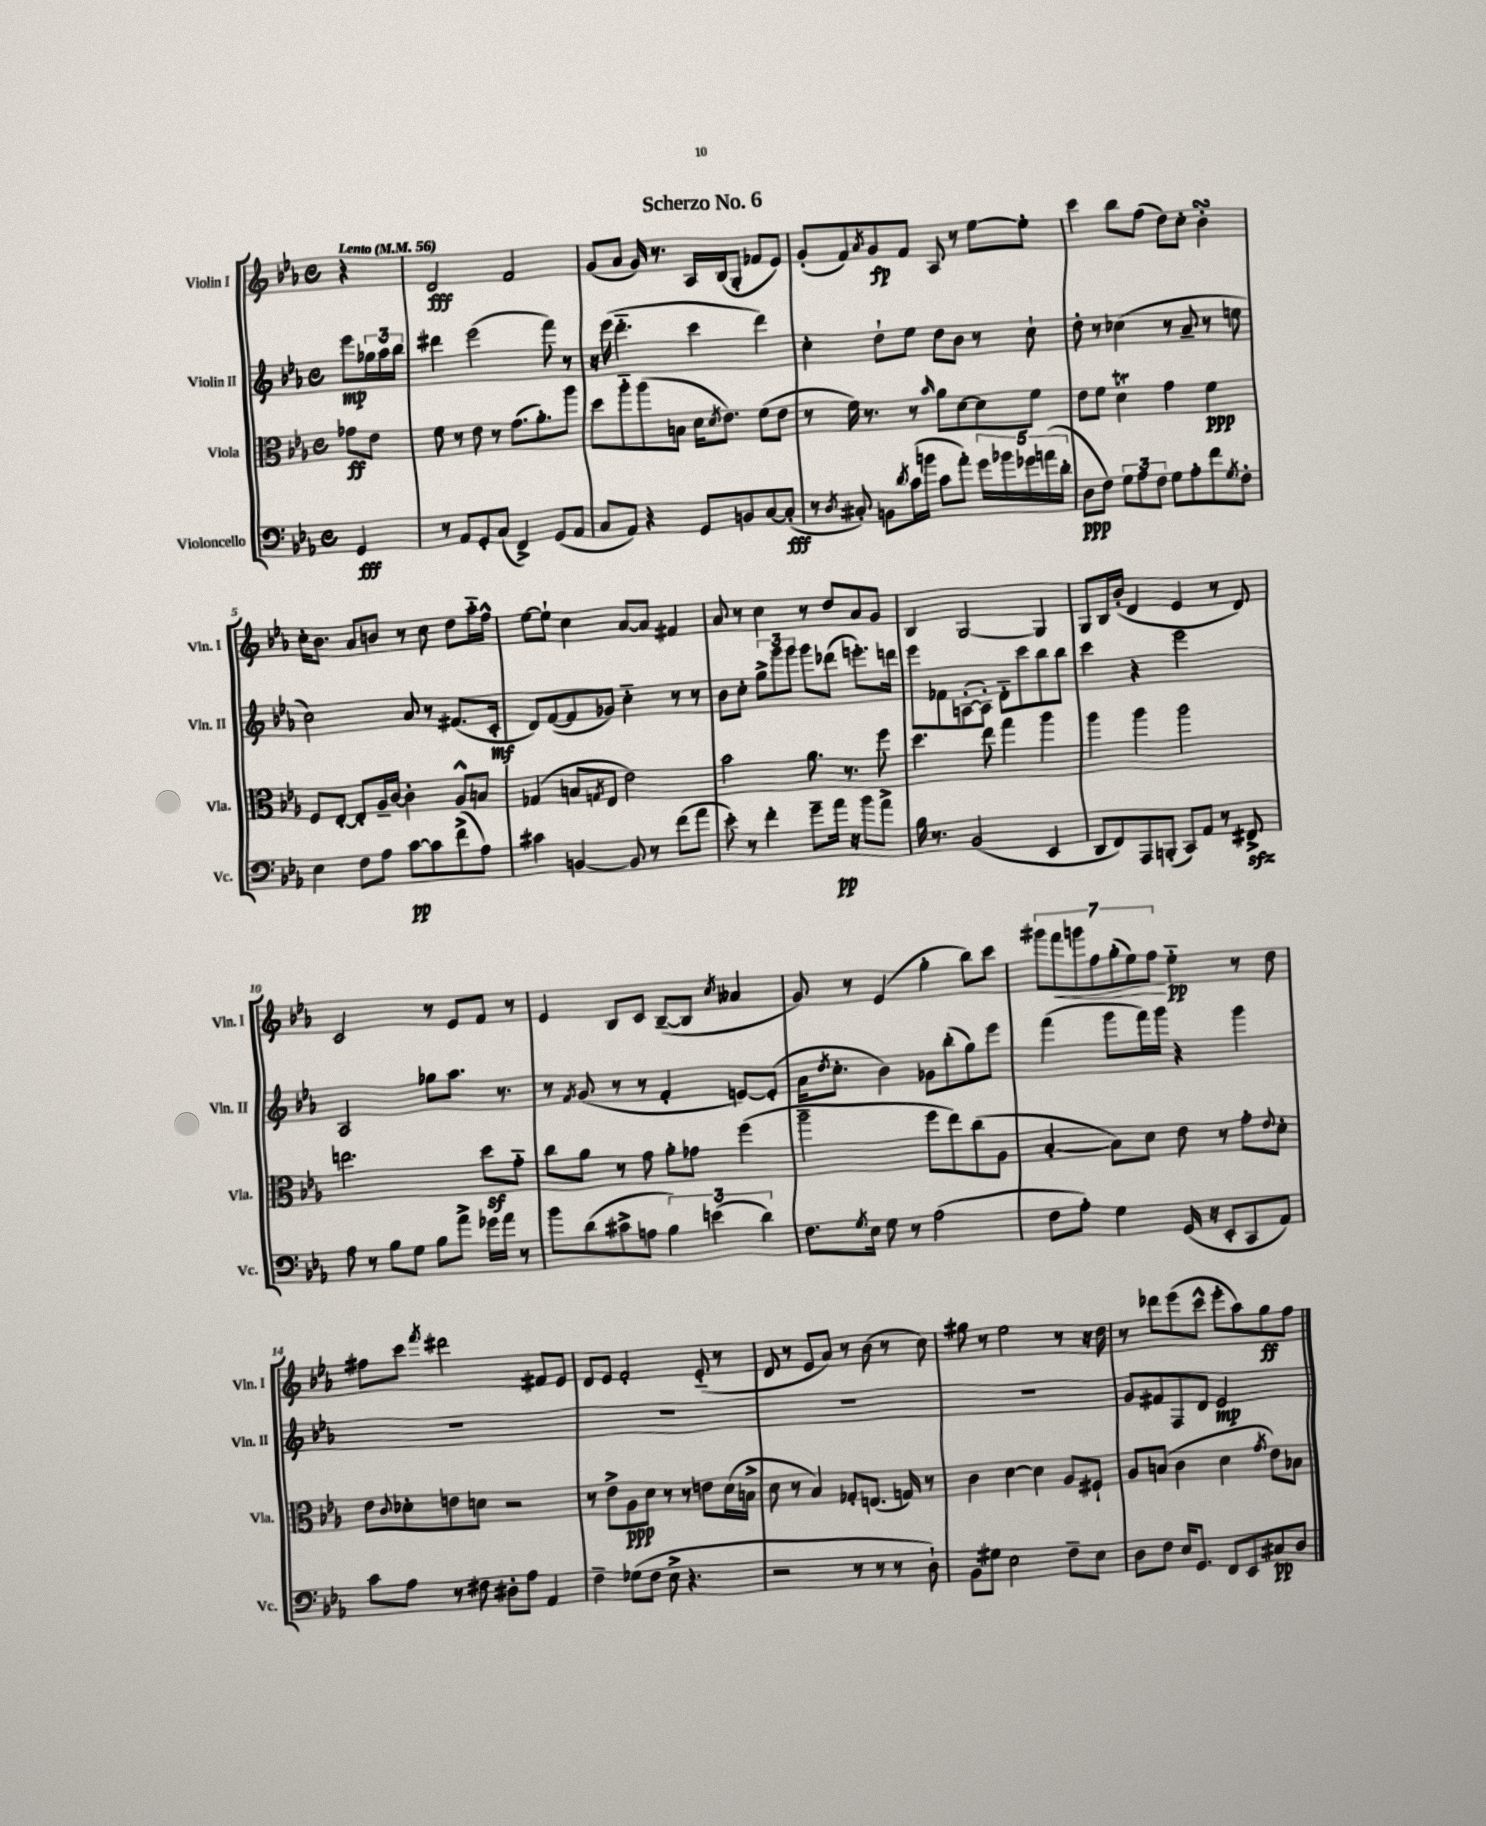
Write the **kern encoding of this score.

**kern	**kern	**kern	**kern
*staff4	*staff3	*staff2	*staff1
*clefF4	*clefC3	*clefG2	*clefG2
*k[b-e-a-]	*k[b-e-a-]	*k[b-e-a-]	*k[b-e-a-]
*M4/4	*M4/4	*M4/4	*M4/4
*met(c)	*met(c)	*met(c)	*met(c)
*MM56	*MM56	*MM56	*MM56
4GG	8g-	8eee-	4r
.	8e-	24gg-	.
.	.	24aa-	.
.	.	24bb-	.
=	=	=	=
8r	8f	4ddd#	2d
8AA-	8r	.	.
8GG'	8e-	(2eee-	.
(8C	8r	.	.
4FF^)	(8.g	.	2f
.	8.a-')	.	.
(8GG	.	8fff)	.
8AA-	8aa-	8r	.
=	=	=	=
8C	8dd	16r	(8g
.	.	(16eee-	.
8AA-)	8aa-'~	4.ddd'~	8a-
4r	(8aa-	.	16g)
.	.	.	8.r
.	8B	.	.
8GG	16d	4ccc	16A-
.	8qd	.	.
.	8.e-)	.	(16B-
8BB	.	.	8G'
[8C	(8f	4ddd)	8f-
(8C']	8e-	.	8e-)
=	=	=	=
8r	8r	4cc'	(8g'
8qD	.	.	.
8C#')	16f)	.	8f)
.	8.r	.	.
.	.	.	8qa-
8BB	.	8dd`	8g
8qd	.	.	.
(16c	8r	8ee-	8f
16b	.	.	.
.	16qqb-	.	.
8c	8a-	8dd	8A-
8a-')	[8d	8b-	8r
20g	8d]	8r	[8ee-
20b-	.	.	.
20g-	.	.	.
.	8f	8cc`	8ee-']
(20a	.	.	.
20d'	.	.	.
=	=	=	=
8D	8e-	8dd'	4ccc
8F)	8f	8r	.
12G	4d	(4cc-	8bb-
12A-	.	.	.
.	.	.	(8ff
12F	.	.	.
8G	4g	8r	8dd)
8A-'	.	8a-~	8cc'
8f	4f	8r	4b-'
8qG	.	.	.
8F'	.	8ee	.
=	=	=	=
4E-	8F	2cc)	16cc'
.	.	.	8.b-
.	[8E-'	.	.
8F	8E-']	.	8a-
8A-	16A-~	.	8b
.	[16c	.	.
[8c	4c']	8a-	8r
8c]	.	8r	8cc
(8f^	8A-^^	(8.f#	8dd
8A-)	8B	.	16aa-'~
.	.	16c'	16ff^^
=	=	=	=
4c#	(4G-	8d)	[8ee-
.	.	([8f	8ee-`]
[4BB	8B	8f]	4cc
.	8qG	.	.
.	8E-	8g-)	.
8BB]	2e-)	4cc'~	[8a-
8r	.	.	8a-]
(8f	.	8r	4f#
8a-	.	8r	.
=	=	=	=
8e-')	2b-	8b-	8a-
8r	.	8cc'	8r
4f'	.	12gg^	4cc
.	.	12ggg	.
.	.	12ggg	.
8g~	8.a-	8ggg	8r
16a-	.	(8ddd-	8dd
16r	8.r	.	.
8b-	.	8.eee')	8a-
8a-^	8ff	.	8g
.	.	16ddd	.
=	=	=	=
16B-	4.dd	8eee-	4B-
8.r	.	.	.
.	.	8f-	.
(2BB-	.	([8A'	[2G
.	8ee-	8A'])	.
.	4gg	8d'~	.
.	.	8ccc	.
4EE-	4aa-	8bb-	4G]
.	.	8bb-	.
=	=	=	=
8DD	4aa-	4ccc	8G
8FF)	.	.	16B-
.	.	.	(16b-'
8AAA-	4aa-	4r	4d
(8BBB'	.	.	.
8CC)	2aa-	2eee-	4e-
8AA-	.	.	.
8r	.	.	8r
8FF#^	.	.	8d)
=	=	=	=
8A-	2.ee	2A-	2c
8r	.	.	.
8B-	.	.	.
8G	.	.	.
8B-	.	8gg-	8r
8a-^	.	8.aa-	8e-
16g-	8dd	.	8f
16a-	.	8.r	.
8r	8g'~	.	8r
=	=	=	=
8b-	8cc	8r	4e-
.	.	8qf	.
(8d	8a-	(8g	.
8c#^	8r	8r	8B-
8A	8g	8r	8c
6B-)	8a-'	4f'	([8B-~
.	8g-	.	8B-]
(6e	.	.	.
.	.	.	8qcc
.	(4ff	[8e)	4a--
6d)	.	.	.
.	.	(8e']	.
=	=	=	=
8.F	2aa-~	16a-	8g)
.	.	8qdd	.
.	.	8.cc'	.
.	.	.	8r
8qG	.	.	.
16E-	.	.	.
8G	.	4b-)	(4e-
8r	.	.	.
(2A-	8ff	8g-	4gg'
.	8ee-)	(8bb-'	.
.	(8cc	8gg)	8bb-)
.	8A-	8eee-	8ccc
=	=	=	=
8F	[4B-'	(4fff	14ggg#
.	.	.	14fff
8A-')	.	.	.
.	.	.	14ggg
.	.	.	14ff
4G	8B-])	8ggg	.
.	.	.	(14gg'
.	.	.	14ee-)
.	8d	16fff)	.
.	.	.	14ff
.	.	16ggg	.
(16GG	8e-	4r	4ee-'~
16r	.	.	.
8EE-'	8r	.	.
8CC	8g'	4ggg	8r
.	8qqe-	.	.
8AA-)	8d'	.	8dd
=	=	=	=
8c	8e-	1r	8ff#
.	8qqc	.	.
8A-	8d-'	.	8ccc
.	.	.	8qfff
8r	8e	.	2ddd#
8F#	8d	.	.
8D#'	2r	.	.
8A-	.	.	.
4AA-	.	.	8f#
.	.	.	8e-
=	=	=	=
4F~	8r	1r	8d
.	8e-^	.	8e-
(8G-	8A-	.	2f'
8F	8d	.	.
8E-^	8r	.	.
4.r	8r	.	.
.	8e	.	(8e-'~
.	(16d	.	8r
.	16B^	.	.
=	=	=	=
2r	8d	1r	8d
.	8r	.	8r
.	4B-)	.	8e-
.	.	.	8a-)
8r	8G-'	.	8r
8r	(8.E	.	(8b-
8r	.	.	8r
.	16G)	.	.
8D`)	8r	.	8cc)
=	=	=	=
8BB-	4c	1r	8gg#
8G#	.	.	8r
2E-	[4d	.	2ee-
.	4d]	.	.
8F~	8A-	.	8r
8E-	8F#`	.	16r
.	.	.	16dd
=	=	=	=
8D	8A-	8g	8r
8F	(8B	8f#	8ddd-
16E-	4c	8F	(8eee-
8.GG	.	.	.
.	.	8d	8ccc^^
8FF	4d	2e-	8eee-'
8EE-	.	.	8aa-)
.	8qg	.	.
8C#	8e-)	.	8gg
8D	8B-	.	8ff
==	==	==	==
*-	*-	*-	*-
